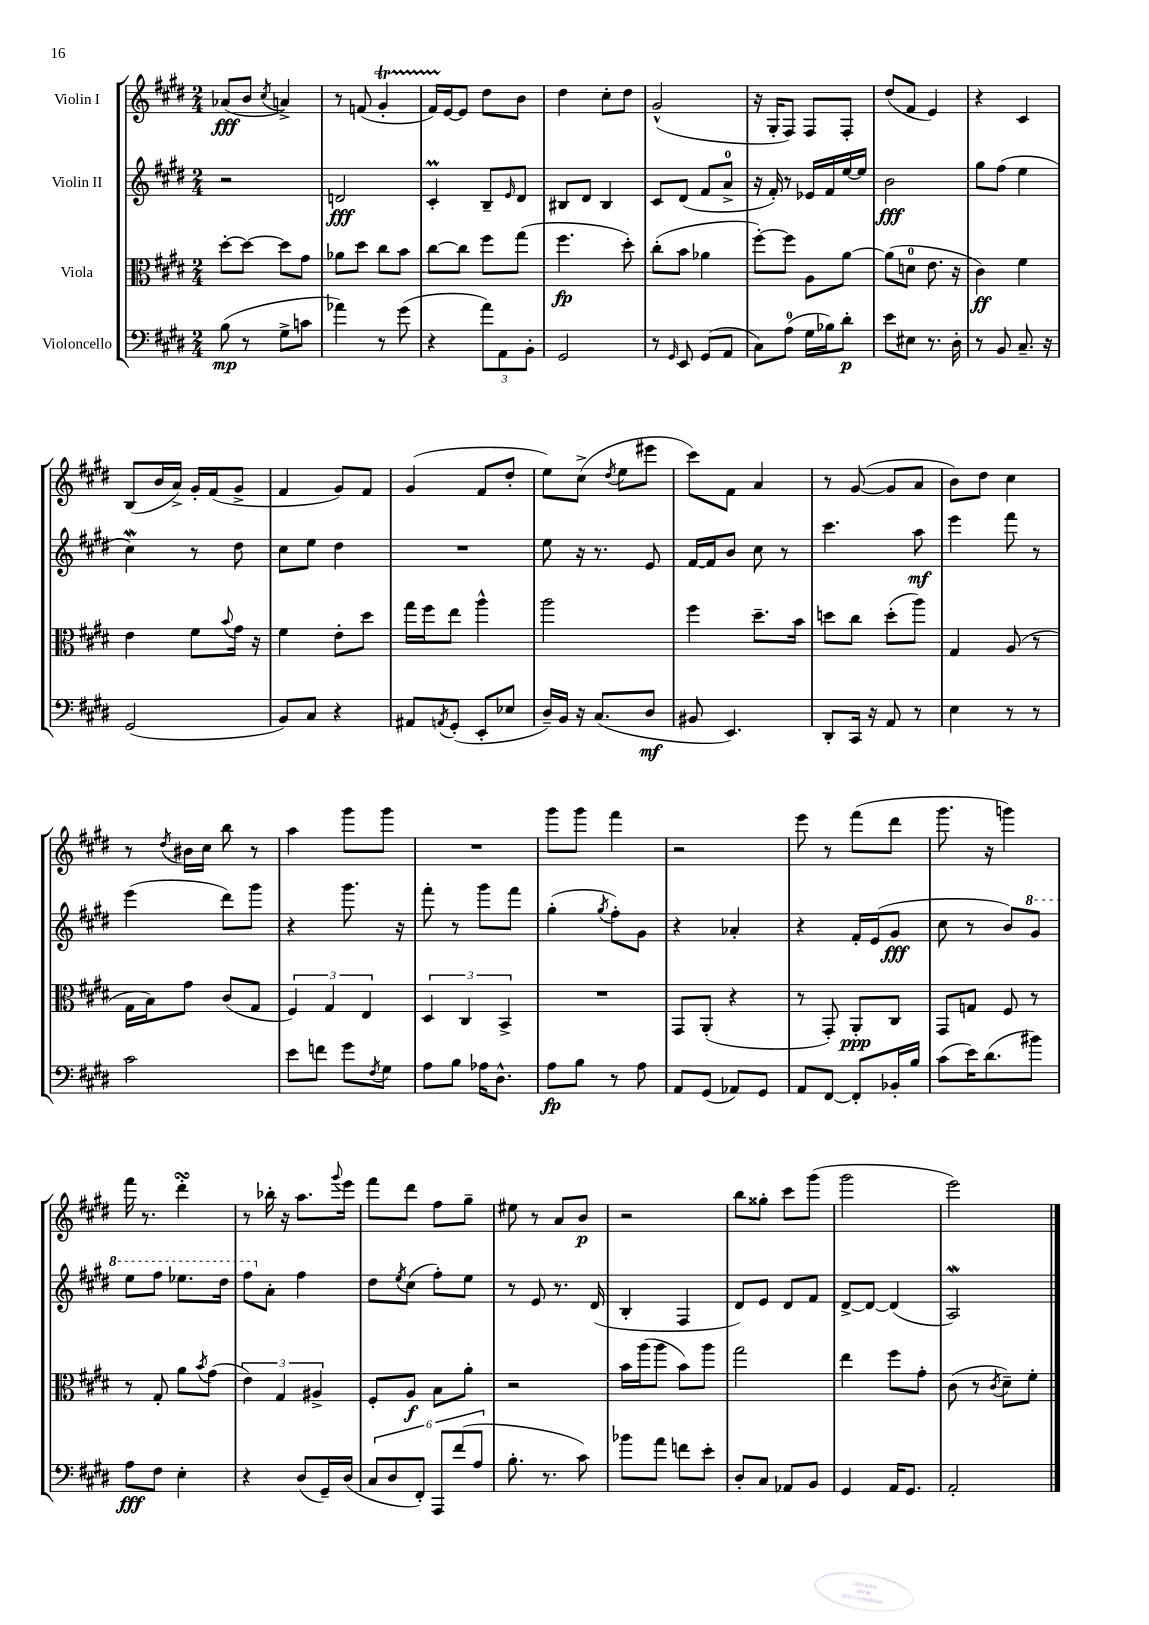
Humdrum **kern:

**kern	**kern	**kern	**kern
*staff4	*staff3	*staff2	*staff1
*clefF4	*clefC3	*clefG2	*clefG2
*k[f#c#g#d#]	*k[f#c#g#d#]	*k[f#c#g#d#]	*k[f#c#g#d#]
*M2/4	*M2/4	*M2/4	*M2/4
(8B	[8dd#'	2r	(8a-
8r	8dd#_	.	8b
.	.	.	8qcc#
8G#^	8dd#]	.	4a^)
8c	8g#	.	.
=	=	=	=
4a-)	8a-	2d	8r
.	8dd#	.	(8f
8r	8cc#	.	4g#'
(8g#	8b	.	.
=	=	=	=
4r	[8cc#	4c#'	16f#)
.	.	.	[16e
.	8cc#]	.	8e]
12a)	8ff#	8B~	8dd#
12AA	.	.	.
.	.	16qqe	.
.	(8gg#	8d#	8b
12BB'	.	.	.
=	=	=	=
2GG#	4.ff#	8B#	4dd#
.	.	8d#	.
.	.	4B#	8cc#'
.	8dd#')	.	8dd#
=	=	=	=
8r	(8cc#'	8c#	(2g#^^
16qqGG#	.	.	.
8EE	8b	(8d#	.
(8GG#	4a-	8f#	.
8AA	.	8a^	.
=	=	=	=
8C#)	[8ff#')	16r	16r
.	.	16f#')	16G#'
(8A	8ff#]	8r	8F#)
16G#	8A	16e-	8F#
16B-)	.	16f#	.
8d#'	[8a	[16ee	8F#'
.	.	16ee]	.
=	=	=	=
8e	(8a]	2b	(8dd#
8E#	8d	.	8f#
8.r	8.e	.	4e)
16D#'	16r	.	.
=	=	=	=
8r	4c#)	8gg#	4r
8BB	.	(8ff#	.
8.C#~	4f#	4ee	4c#
16r	.	.	.
=	=	=	=
(2GG#	4e	4cc#)	(8B
.	.	.	16b
.	.	.	16a^)
.	8f#	8r	16g#'
.	.	.	(16f#
.	8qqb	.	.
.	16g#	8dd#	8g#^
.	16r	.	.
=	=	=	=
8BB)	4f#	8cc#	4f#
8C#	.	8ee	.
4r	8e'	4dd#	8g#)
.	8dd#	.	8f#
=	=	=	=
8AA#	16gg#	2r	(4g#
.	16ff#	.	.
8qAA	.	.	.
(8GG#'	8ee	.	.
8EE'	4aa^^	.	8f#
8E-	.	.	8dd#'
=	=	=	=
16D#~)	2aa	8ee	8ee)
16BB	.	.	.
16r	.	16r	(8cc#^
(8.C#	.	8.r	.
.	.	.	8qdd#
.	.	.	8ee
8D#	.	8e	8eee#
=	=	=	=
8BB#	4ff#	[16f#	8ccc#)
.	.	16f#]	.
4.EE)	.	8b	8f#
.	8.dd#~	8cc#	4a
.	.	8r	.
.	16b	.	.
=	=	=	=
8DD#'	8dd	4.ccc#	8r
16CC#	8cc#	.	([8g#
16r	.	.	.
8AA	(8dd'	.	8g#]
8r	8aa)	8aa	8a
=	=	=	=
4E	4G#	4eee	8b)
.	.	.	8dd#
8r	(8A	8fff#	4cc#
8r	8r	8r	.
=	=	=	=
2c#	16G#	(4eee	8r
.	16B)	.	.
.	.	.	8qdd#
.	8g#	.	16b#
.	.	.	16cc#
.	(8c#	8ddd#)	8bb
.	8G#	8ggg#	8r
=	=	=	=
8e	6F#)	4r	4aa
8f	.	.	.
.	6G#	.	.
8g#	.	8.ggg#	8ggg#
.	6E	.	.
8qF#	.	.	.
8G#	.	.	8ggg#
.	.	16r	.
=	=	=	=
8A	6D#	8fff#'	2r
8B	.	8r	.
.	6C#	.	.
16A-	.	8ggg#	.
8.D#^^	.	.	.
.	6BB^	.	.
.	.	8fff#	.
=	=	=	=
8A	2r	(4gg#'	8ggg#
8B	.	.	8ggg#
.	.	8qgg#	.
8r	.	8ff#')	4fff#
8A	.	8g#	.
=	=	=	=
8AA	8GG#	4r	2r
(8GG#	(8AA'	.	.
8AA-)	4r	4a-'	.
8GG#	.	.	.
=	=	=	=
8AA	8r	4r	8eee
[8FF#	8GG#')	.	8r
8FF#']	8AA'	16f#'	(8fff#
.	.	(16e	.
16BB-'	8C#	8g#	8ddd#
16B	.	.	.
=	=	=	=
(8c#	8GG#	8cc#	8.ggg#
16e)	8G	8r	.
(8.d#	.	.	16r
.	8F#	8b)	4ggg)
8b#)	8r	8gg#	.
=	=	=	=
8A	8r	8eee	16fff#
.	.	.	8.r
8F#	8G#'	8fff#	.
4E'	8a	8.eee-	4ddd#'
.	8qb	.	.
.	(8g#	.	.
.	.	16ddd#	.
=	=	=	=
4r	6e)	8fff#	8r
.	.	8a'	16bb-'
.	6G#	.	.
.	.	.	16r
(8D#	.	4ff#	8.aa
.	6A#^	.	.
16GG#~)	.	.	.
.	.	.	8qqggg#
(16D#	.	.	16eee
=	=	=	=
12C#	8F#'	8dd#	8fff#
12D#	.	.	.
.	.	8qee	.
.	8A	(8cc#	8ddd#
12FF#')	.	.	.
12AAA	8B	8ff#')	8ff#
(12f#	.	.	.
.	8a'	8ee	8gg#~
12A	.	.	.
=	=	=	=
8.B'	2r	8r	8ee#
.	.	8e	8r
8.r	.	.	.
.	.	8.r	8a
8c#)	.	.	8b
.	.	(16d#	.
=	=	=	=
8b-	16b	4B'	2r
.	(16aa	.	.
8a	8aa	.	.
8f	8b)	4F#	.
8e'	8aa	.	.
=	=	=	=
8D#'	2gg#	8d#)	8bb
8C#	.	8e	8gg##'
8AA-	.	8d#	8ccc#
8BB	.	8f#	(8ggg#
=	=	=	=
4GG#	4ee	[8d#^	2ggg#
.	.	8d#_	.
16AA	8ff#	(4d#]	.
8.GG#	.	.	.
.	8g#'	.	.
=	=	=	=
2AA'	(8c#	2A)	2eee)
.	8r	.	.
.	8qc#	.	.
.	8d#~)	.	.
.	8f#'	.	.
==	==	==	==
*-	*-	*-	*-
